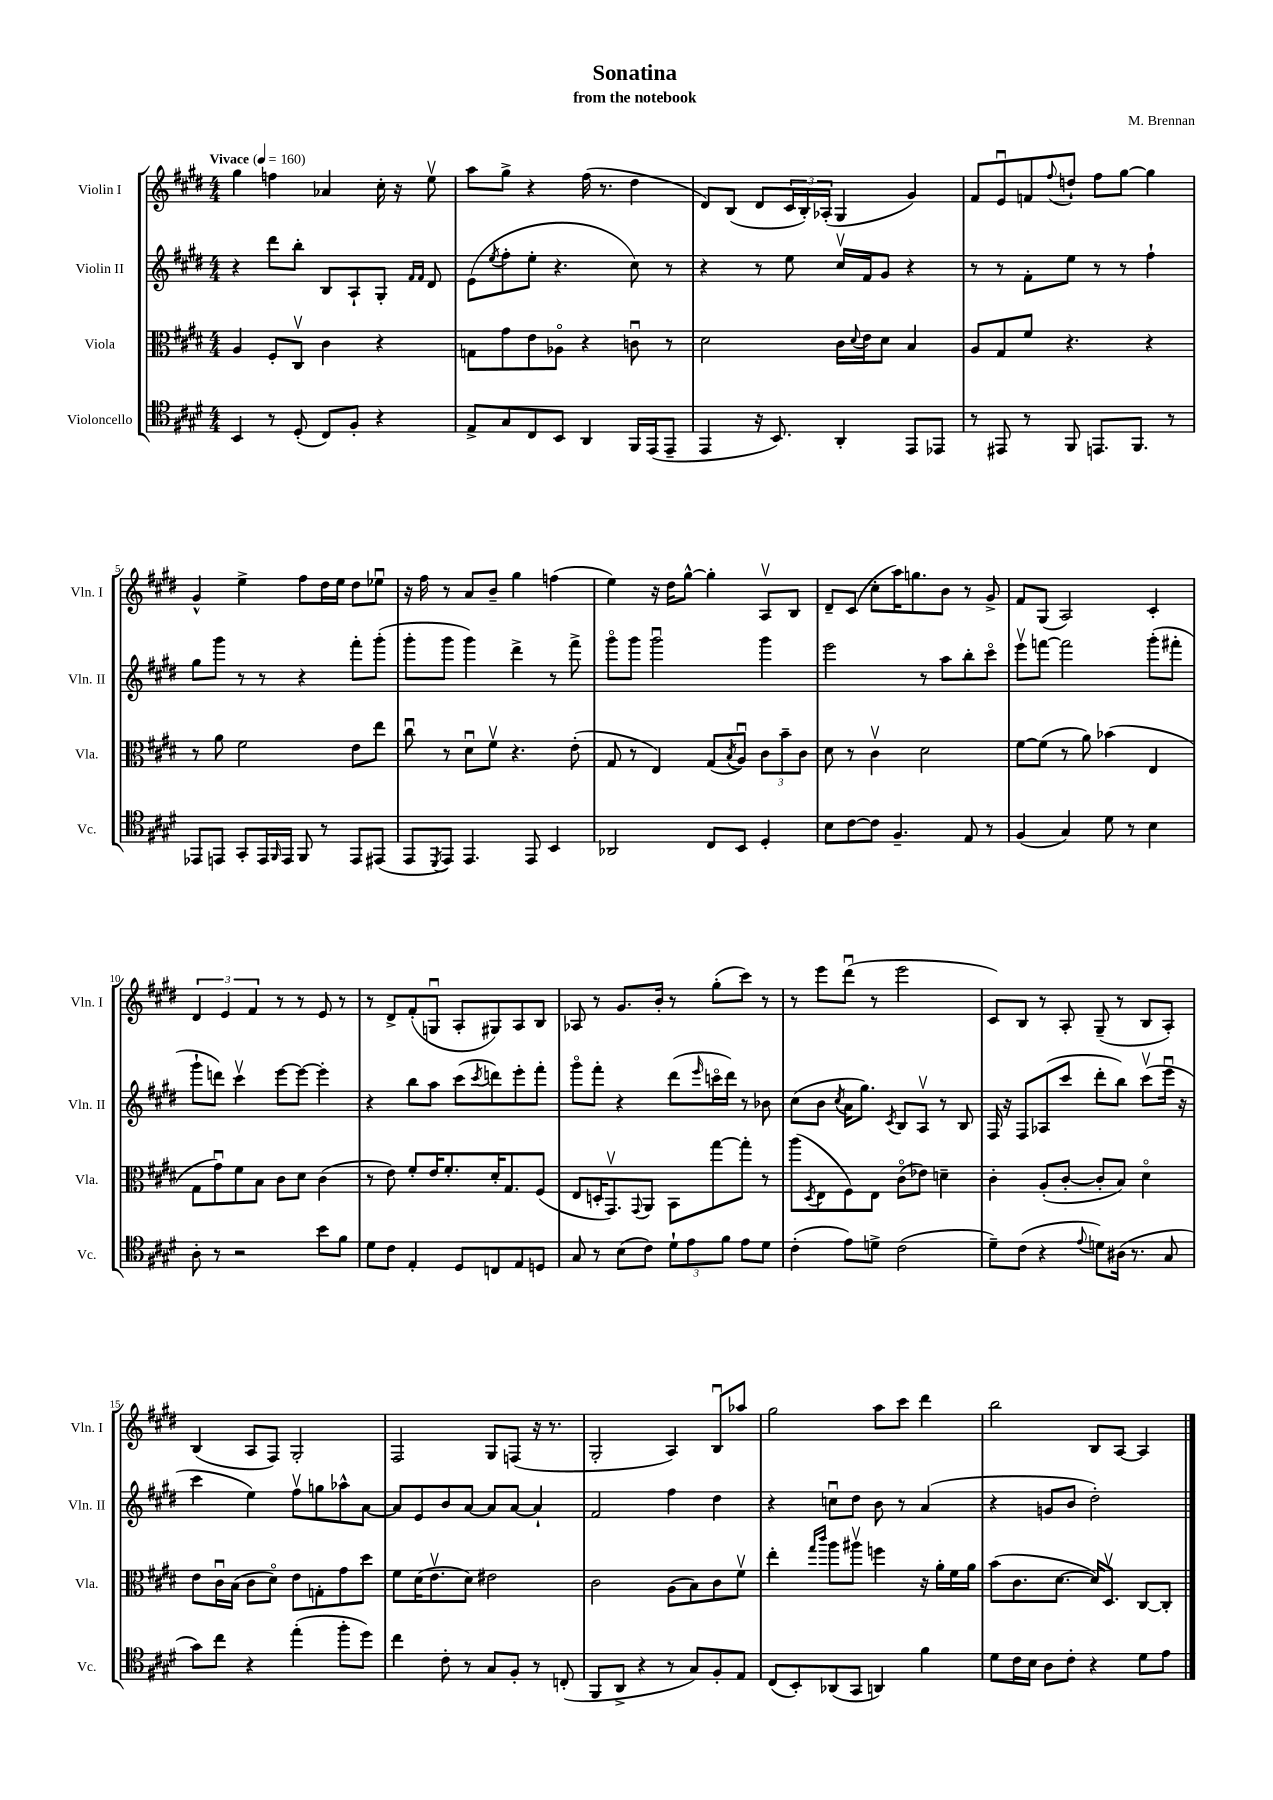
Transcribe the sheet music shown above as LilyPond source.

\header { title = "Sonatina" composer = "M. Brennan" subtitle = "from the notebook" }
<<
\new StaffGroup <<
\new Staff = "s0" \with { instrumentName = "Violin I" shortInstrumentName = "Vln. I" } {
    \clef treble \key e \major \numericTimeSignature \time 4/4 \tempo "Vivace" 4 = 160
    gis''4 f''4 aes'4 cis''16-. r16 e''8\upbow |
    a''8 gis''8-> r4 fis''16( r8. dis''4 |
    dis'8) b8( dis'8 \tuplet 3/2 { cis'16 b16-.) aes16-.( } gis4 gis'4) |
    fis'8 e'8\downbow f'8 \appoggiatura { fis''8 } d''8-! fis''8 gis''8~ gis''4 |
    gis'4-^ e''4-> fis''8 dis''16 e''16 dis''8 ees''8\downbow |
    r16 fis''16 r8 a'8 b'8-- gis''4 f''4( |
    e''4) r16 dis''16 gis''8~-^ gis''4-. a8\upbow b8 |
    dis'8-- cis'8( cis''8-. a''16) g''8. b'8 r8 gis'8-> |
    fis'8 gis8( a2) cis'4-. |
    \tuplet 3/2 { dis'4 e'4 fis'4 } r8 r8 e'8 r8 |
    r8 dis'8-> fis'8-.( g8\downbow a8-. gis8) a8 b8 |
    aes8 r8 gis'8. b'16-. r8 gis''8-.( cis'''8) r8 |
    r8 e'''8 dis'''8\downbow( r8 e'''2 |
    cis'8) b8 r8 a8-. gis8--( r8 b8 a8-.) |
    b4( a8 fis8) gis2-. |
    fis2 gis8 f8( r16 r8. |
    gis2-. a4) b8\downbow aes''8 |
    gis''2 a''8 cis'''8 dis'''4 |
    b''2 b8 a8~ a4 \bar "|." |
}
\new Staff = "s1" \with { instrumentName = "Violin II" shortInstrumentName = "Vln. II" } {
    \clef treble \key e \major \numericTimeSignature \time 4/4
    r4 dis'''8 b''8-. b8 a8-! gis8-. \grace { fis'16 fis'16 } dis'8 |
    e'8( \acciaccatura { e''8 } fis''8-. e''8-. r4. cis''8) r8 |
    r4 r8 e''8 cis''16\upbow fis'16 gis'8 r4 |
    r8 r8 fis'8-. e''8 r8 r8 fis''4-! |
    gis''8 gis'''8 r8 r8 r4 fis'''8-. gis'''8-.( |
    gis'''8-. gis'''8 gis'''4) dis'''4-> r8 fis'''8-> |
    gis'''8\flageolet gis'''8 gis'''2\downbow gis'''4 |
    e'''2 r8 a''8 b''8-. cis'''8\flageolet |
    e'''8\upbow f'''8~ f'''2 gis'''8-.( fis'''8-. |
    gis'''8-! d'''8) cis'''4\upbow e'''8~ e'''8~ e'''4-. |
    r4 b''8 a''8 cis'''8( \acciaccatura { cis'''8 } d'''8) e'''8-. fis'''8-. |
    gis'''8\flageolet fis'''8-. r4 dis'''8( \grace { e'''16 } c'''16\flageolet dis'''16) r8 bes'8 |
    cis''8( b'8 \acciaccatura { cis''8 } a'16 gis''8.) \acciaccatura { cis'8 } b8 a8\upbow r8 b8 |
    fis16 r16 fis8 aes8( cis'''8 dis'''8-. b''8) cis'''8\upbow( e'''16\downbow r16 |
    cis'''4 e''4) fis''8\upbow g''8 aes''8-^ a'8~ |
    a'8 e'8 b'8 a'8~ a'8 a'8~ a'4-! |
    fis'2 fis''4 dis''4 |
    r4 c''8\downbow dis''8 b'8 r8 a'4( |
    r4 g'8 b'8 dis''2-.) \bar "|." |
}
\new Staff = "s2" \with { instrumentName = "Viola" shortInstrumentName = "Vla." } {
    \clef alto \key e \major \numericTimeSignature \time 4/4
    a4 fis8-. cis8\upbow cis'4 r4 |
    g8 gis'8 e'8 aes8\flageolet r4 c'8\downbow r8 |
    dis'2 cis'16 \appoggiatura { dis'8 } e'16 dis'8 b4 |
    a8 gis8 fis'8 r4. r4 |
    r8 a'8 fis'2 e'8 e''8 |
    cis''8\downbow r8 dis'8\downbow fis'8\upbow r4. e'8-.( |
    gis8 r8 e4) gis8( \acciaccatura { b8 } a8\downbow) \tuplet 3/2 { cis'8 b'8-- cis'8 } |
    dis'8 r8 cis'4\upbow dis'2 |
    fis'8~ fis'8( r8 a'8) bes'4( e4 |
    gis8 gis'8\downbow) fis'8 b8 cis'8 dis'8 cis'4( |
    r8 e'8) fis'8-. e'16 fis'8.-. dis'16-. gis8. fis8( |
    e8 d16-. gis,8.\upbow) \appoggiatura { gis,8 } a,8 b,8 gis''8~ gis''8-. r8 |
    a''8( \acciaccatura { dis8 } e8 fis8) e8 cis'8\flageolet( ees'8) d'4-- |
    cis'4-. a8-.( cis'8~-. cis'8-. b8) dis'4\flageolet |
    e'8 cis'16\downbow b16( cis'8 dis'8\flageolet) e'8 g8-. gis'8 dis''8 |
    fis'8 dis'16( e'8.\upbow dis'8) eis'2 |
    cis'2 a8( b8) cis'8 fis'8\upbow |
    e''4-. \grace { gis''16 cis'''16 } a''8 ais''8\upbow f''4 r16 a'16-. fis'16 a'16 |
    b'8( cis'8. dis'8.~ dis'16) dis8.\upbow cis8~ cis8-. \bar "|." |
}
\new Staff = "s3" \with { instrumentName = "Violoncello" shortInstrumentName = "Vc." } {
    \clef tenor \key e \major \numericTimeSignature \time 4/4
    b,4 r8 dis8-.( cis8) fis8-. r4 |
    e8-> gis8 cis8 b,8 a,4 fis,16 e,16( e,8-- |
    e,4 r16 b,8.) a,4-. e,8 ees,8 |
    r8 eis,8 r8 fis,8 e,8. fis,8. r8 |
    ees,8 e,8 gis,8-. e,16 \grace { fis,16 } e,16 fis,8 r8 e,8 eis,8( |
    e,8 \acciaccatura { dis,8 } e,8) e,4. e,8 b,4 |
    aes,2 cis8 b,8 dis4-. |
    b8 cis'8~ cis'8 fis4.-- e8 r8 |
    fis4( gis4) dis'8 r8 b4 |
    a8-. r8 r2 b'8 fis'8 |
    dis'8 cis'8 e4-. dis8 c8 e8 d8 |
    gis8 r8 b8( cis'8) \tuplet 3/2 { dis'8-! e'8 fis'8 } e'8 dis'8 |
    cis'4-.( e'8) d'8-> cis'2( |
    dis'8--) cis'8( r4 \appoggiatura { e'8 } d'8) ais16( r8. gis8 |
    gis'8) cis''8 r4 e''4-.( fis''8-. dis''8) |
    cis''4 cis'8-. r8 gis8 fis8-. r8 c8-.( |
    fis,8 a,8-> r4 r8 gis8) fis8-. e8 |
    cis8( b,8-.) aes,8( gis,8 a,4) fis'4 |
    dis'8 cis'16 b16 a8 cis'8-. r4 dis'8 e'8 \bar "|." |
}
>>
>>
